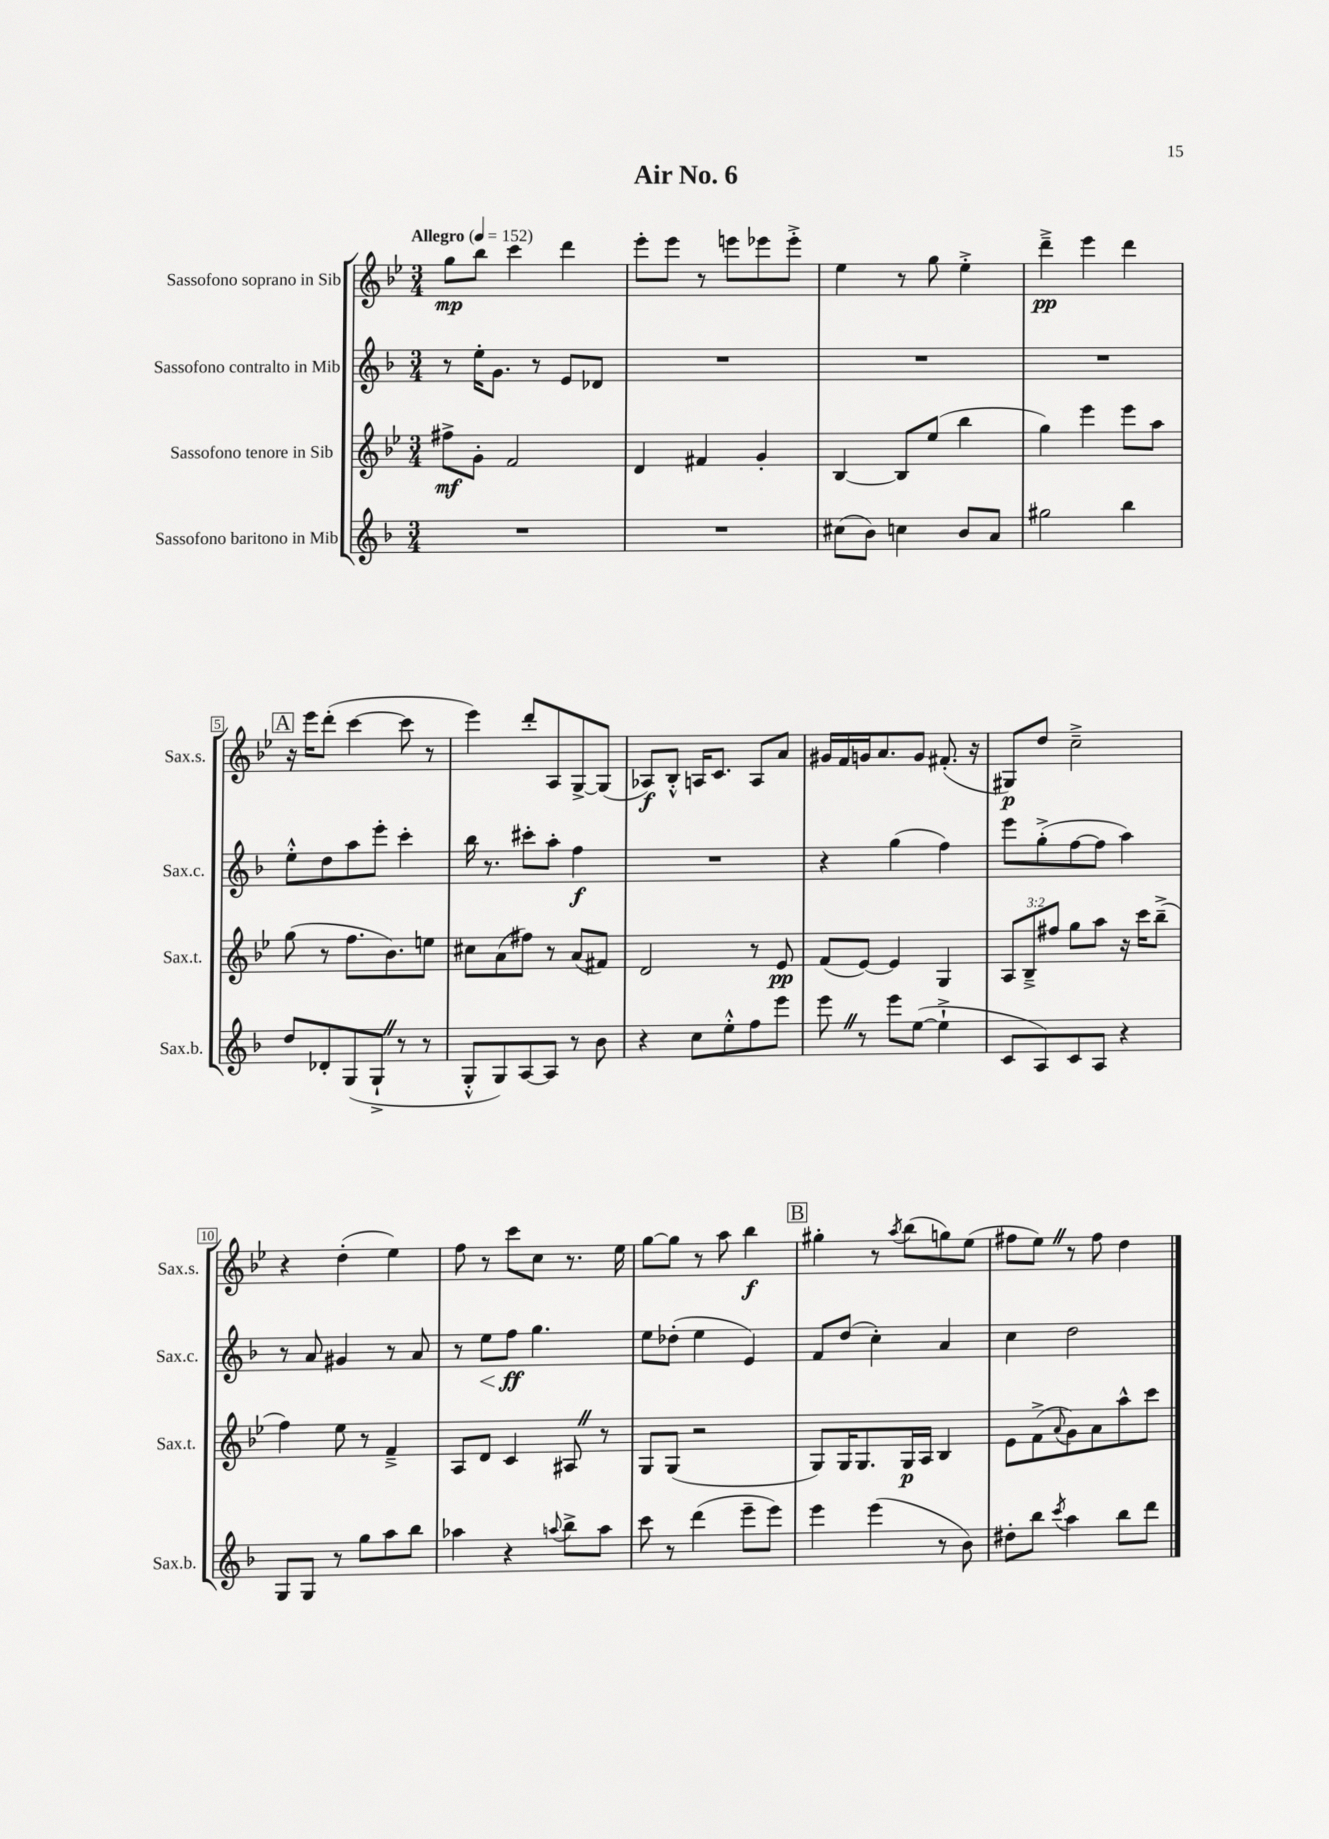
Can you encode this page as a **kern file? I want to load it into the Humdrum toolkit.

**kern	**kern	**dynam	**kern	**dynam	**kern	**dynam
*part4	*part3	*part3	*part2	*part2	*part1	*part1
*staff4	*staff3	*staff3	*staff2	*staff2	*staff1	*staff1
*I"Sassofono baritono in Mib	*I"Sassofono tenore in Sib	*	*I"Sassofono contralto in Mib	*	*I"Sassofono soprano in Sib	*
*I'Sax.b.	*I'Sax.t.	*	*I'Sax.c.	*	*I'Sax.s.	*
*clefG2	*clefG2	*	*clefG2	*	*clefG2	*
*k[b-]	*k[b-e-]	*	*k[b-]	*	*k[b-e-]	*
*M3/4	*M3/4	*	*M3/4	*	*M3/4	*
*MM152	*MM152	*	*MM152	*	*MM152	*
=1	=1	=1	=1	=1	=1	=1
!	!	!	!	!	!LO:TX:a:B:t=Allegro	!
2.r	8ff#X^\L	mf	8r	.	8gg\L	mp
.	8g'\J	.	16ee'\KL	.	8bb-\J	.
.	.	.	8.g\J	.	.	.
.	2f/	.	.	.	4ccc\	.
.	.	.	8r	.	.	.
.	.	.	8e/L	.	4ddd\	.
.	.	.	8d-X/J	.	.	.
=2	=2	=2	=2	=2	=2	=2
2.r	4d/	.	2.r	.	8eee-'\L	.
.	.	.	.	.	8eee-\J	.
.	4f#X/	.	.	.	8r	.
.	.	.	.	.	8eeen\L	.
.	4g'/	.	.	.	8eee-X\	.
.	.	.	.	.	8eee-'^\J	.
=3	=3	=3	=3	=3	=3	=3
(8cc#X\L	[4B-/	.	2.r	.	4ee-\	.
8b-\J)	.	.	.	.	.	.
4ccn\	8B-/L]	.	.	.	8r	.
.	(8ee-/J	.	.	.	8gg\	.
8b-/L	4bb-\	.	.	.	4ee-'^\	.
8a/J	.	.	.	.	.	.
=4	=4	=4	=4	=4	=4	=4
2gg#X\	4gg\)	.	2.r	.	4ddd~^\	pp
.	4eee-\	.	.	.	4eee-\	.
4bb-\	8eee-\L	.	.	.	4ddd\	.
.	8aa\J	.	.	.	.	.
!!LO:LB:g=z
!!LO:REH:place=s1:t=A
=5	=5	=5	=5	=5	=5	=5
8dd/L	(8gg\	.	8ee'^^\L	.	16r	.
.	.	.	.	.	16eee-\KL	.
8d-X'/	8r	.	8dd\	.	(8ddd'\J	.
(8G/	8.ff\L	.	8aa\	.	[4ccc\	.
8G`^Z/J	.	.	8eee'\J	.	.	.
.	8.b-\)	.	.	.	.	.
8r	.	.	4ccc'\	.	8ccc\]	.
8r	8een\J	.	.	.	8r	.
=6	=6	=6	=6	=6	=6	=6
8G'^^/L	8cc#X\L	.	16bb-\	.	4eee-\)	.
.	.	.	8.r	.	.	.
8G/)	(8a\	.	.	.	.	.
[8A/	8ff#X\J)	.	8ccc#X'\L	.	8ddd'/L	.
8A/J]	8r	.	8aa'\J	.	8A/	.
8r	(8a/L	.	4ff\	f	[8G^/	.
8b-\	8f#X/J)	.	.	.	(8G/J]	.
=7	=7	=7	=7	=7	=7	=7
4r	2d/	.	2.r	.	8A-X/L)	f
.	.	.	.	.	8B-'^^/J	.
8cc\L	.	.	.	.	16An/KL	.
.	.	.	.	.	8.c/J	.
8ee'^^\	.	.	.	.	.	.
8ff\	8r	.	.	.	8A/L	.
8eee\J	8e-/	pp	.	.	8a/J	.
=8	=8	=8	=8	=8	=8	=8
8eeeZ\	(8f/L	.	4r	.	16g#X/LL	.
.	.	.	.	.	16f/	.
8r	[8e-/J)	.	.	.	16gn/J	.
.	.	.	.	.	8.a/	.
8eee\L	4e-/]	.	(4gg\	.	.	.
([8ee\J	.	.	.	.	8g/J	.
4ee`^\]	4G/	.	4ff\)	.	(8.f#X'/	.
.	.	.	.	.	16r	.
=9	=9	=9	=9	=9	=9	=9
8c/L	12A/L	.	8eee\L	.	8G#X/L)	p
.	12B-~^/	.	.	.	.	.
8A/)	.	.	(8gg'^\	.	8dd/J	.
.	12ff#X/J	.	.	.	.	.
8c/	8gg\L	.	[8ff\	.	2cc~^\	.
8A/J	8aa\J	.	8ff\J]	.	.	.
4r	16r	.	4aa\)	.	.	.
.	16ccc\KL	.	.	.	.	.
.	(8bb-~^\J	.	.	.	.	.
!!LO:LB:g=z
=10	=10	=10	=10	=10	=10	=10
8G/L	4ff\)	.	8r	.	4r	.
8G/J	.	.	8a/	.	.	.
8r	8ee-\	.	4g#X/	.	(4dd'\	.
8gg\L	8r	.	.	.	.	.
8aa\	4f~^/	.	8r	.	4ee-\)	.
8bb-\J	.	.	8a/	.	.	.
=11	=11	=11	=11	=11	=11	=11
4aa-X\	8A/L	.	8r	.	8ff\	.
!	!	!	!	!LO:HP:b	!	!
.	8d/J	.	8ee\L	<	8r	.
4r	4c/	.	8ff\J	ff	8ccc\L	.
.	.	.	4.gg\	[	8cc\J	.
8qqaan/	.	.	.	.	.	.
8bb-^\L	8A#XZ/	.	.	.	8.r	.
8aa\J	8r	.	.	.	.	.
.	.	.	.	.	16ee-\	.
=12	=12	=12	=12	=12	=12	=12
8ccc\	8G/L	.	8ee\L	.	[8gg\L	.
8r	(8G/J	.	(8dd-X'\J	.	8gg\J]	.
(4ddd\	2r	.	4ee\	.	8r	.
.	.	.	.	.	8aa\	.
8eee~\L	.	.	4e/)	.	4bb-\	f
8eee\J)	.	.	.	.	.	.
!!LO:REH:place=s1:t=B
=13	=13	=13	=13	=13	=13	=13
4eee\	8G/L)	.	8f/L	.	4gg#X'\	.
.	16G/K	.	(8dd/J	.	.	.
.	8.G/	.	.	.	.	.
(4eee\	.	.	4cc'\)	.	8r	.
.	.	.	.	.	8qaa/	.
.	16G/L	p	.	.	(8bb-\L	.
.	16A/JJ	.	.	.	.	.
8r	4B-/	.	4a/	.	8ggn\)	.
8b-\)	.	.	.	.	(8ee-\J	.
=14	=14	=14	=14	=14	=14	=14
8dd#X'\L	8e-\L	.	4cc\	.	8ff#X\L	.
8bb-\J	(8f^\	.	.	.	8ee-Z\J)	.
8qccc/	8qqa/	.	.	.	.	.
4aa\	8g\)	.	2dd\	.	8r	.
.	8a\	.	.	.	8ff#\	.
8bb-\L	8aa^^\	.	.	.	4dd\	.
8ddd\J	8ccc\J	.	.	.	.	.
==	==	==	==	==	==	==
*-	*-	*-	*-	*-	*-	*-
